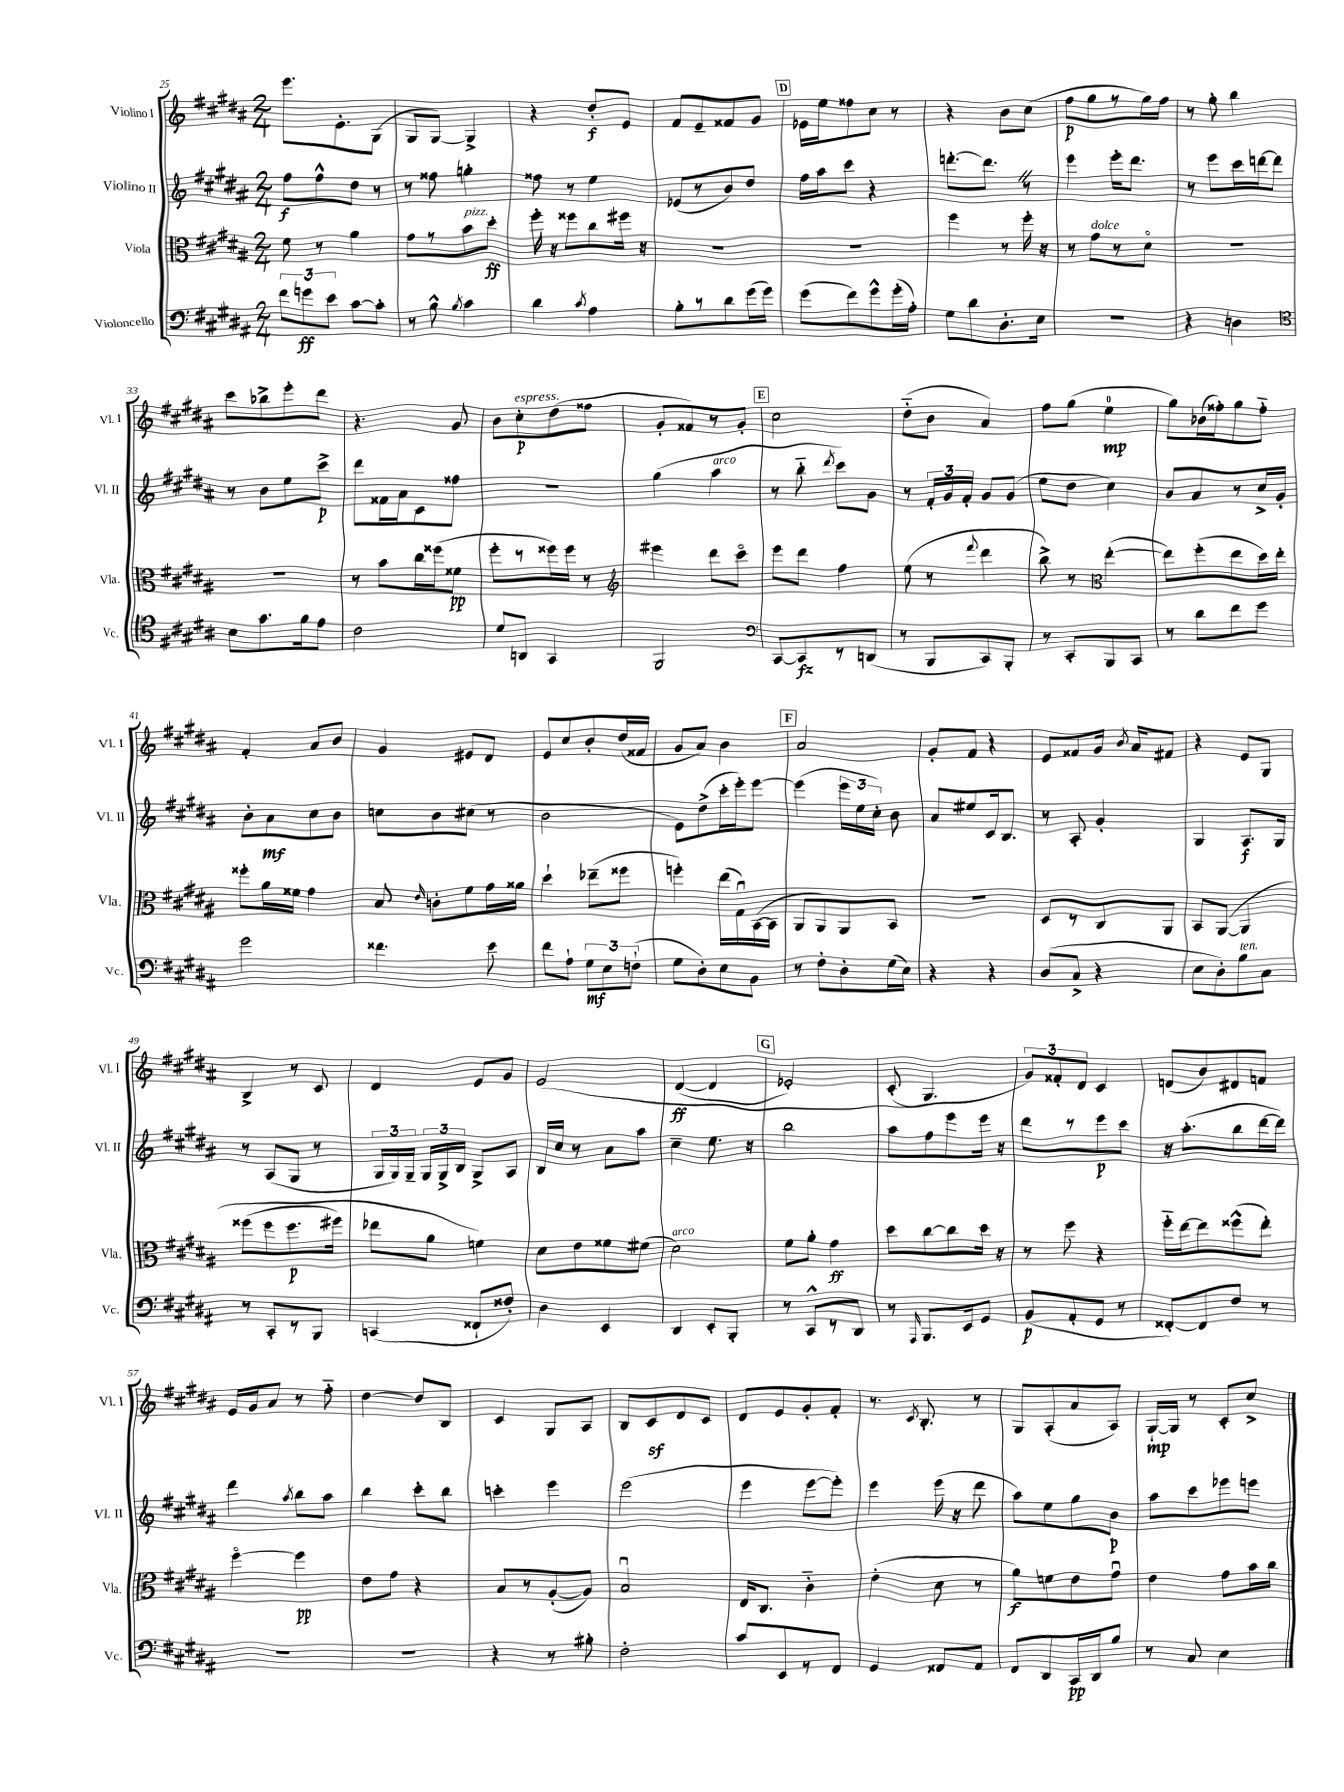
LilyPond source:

<<
\new StaffGroup <<
\new Staff = "s0" \with { instrumentName = "Violino I" shortInstrumentName = "Vl. I" } {
    \clef treble \key b \major \numericTimeSignature \time 2/4
    \autoBeamOff e'''8.[ e'8.-. gis8]( |
    gis8[ gis8]~) gis4-> |
    r4 dis''8[-.\f e'8] |
    fis'8[ e'8-- fisis'8 gis'8] |
    \mark \markup { \box "D" } ees'16[ e''16 fisis''8 cis''8] r8 |
    r4 b'8[ cis''8]( |
    fis''8[\p gis''8 r8 gis''16) fis''16] |
    r8 gis''8-. b''4 |
    cis'''8[ bes''8-> e'''8-. dis'''8] |
    r4. gis'8 |
    b'8[ cis''8-.\p^\markup { \italic "espress." } dis''8( fisis''8] |
    gis'8[-. fisis'8) r8 gis'8]-. |
    \mark \markup { \box "E" } cis''2 |
    dis''8[-_( b'8] ais'4) |
    fis''8[ gis''8]( e''4-0\mp |
    gis''8[) bes'16( fisis''16-.) gis''8 fisis''8]-_ |
    fis'4-. ais'8[ b'8] |
    gis'4 eis'8[ dis'8] |
    e'8[ cis''8 b'8-. dis''16( fisis'16] |
    gis'8[ ais'8]) b'4 |
    \mark \markup { \box "F" } ais'2 |
    gis'8[-. fis'8] r4 |
    e'8[ fisis'8 gis'16] \acciaccatura { b'8 } ais'16[ fis'8] |
    r4 e'8[ gis8] |
    b4-> r8 cis'8 |
    dis'4 e'8[ gis'8] |
    e'2\( |
    dis'4~\ff( dis'4 |
    \mark \markup { \box "G" } ees'2-.) |
    cis'8-.( gis4.\) |
    \tuplet 3/2 { gis'8[) fisis'8-. dis'8] } cis'4 |
    d'8[( b'8) dis'8 f'8] |
    e'16[ gis'16 ais'8] r8 fis''8-_ |
    dis''4~ dis''8[ b8] |
    cis'4 gis8[ ais8] |
    b8[ cis'8\sf dis'8 cis'8] |
    dis'8[ e'8 gis'8-. fis'8]-. |
    r8. \acciaccatura { cis'8 } b8.-. r8 |
    gis8[ ais8-.( ais'8 ais8]) |
    gis16[~-!\mp gis16] r8 cis'8[-. cis''8]-> \bar "|." |
}
\new Staff = "s1" \with { instrumentName = "Violino II" shortInstrumentName = "Vl. II" } {
    \clef treble \key b \major \numericTimeSignature \time 2/4
    \autoBeamOff fis''8[\f fis''8-^ dis''8] r8 |
    r8 fisis''8 g''4-. |
    fisis''8 r8 e''4 |
    ees'8[( r8 b'8) dis''8] |
    \mark \markup { \box "D" } fis''16[ ais''16 cis'''8] r4 |
    d'''8.[~-. d'''8.] \once \override BreathingSign.text = \markup { \musicglyph "scripts.caesura.straight" } \breathe r8 |
    e'''4 e'''16[-. dis'''8.] |
    r8 e'''8[ cis'''16 d'''16~ d'''8] |
    r8 b'8[ e''8 cis'''8]->\p |
    dis'''8[ fisis'16 ais'16 cis'8 fisis''8] |
    R2 |
    gis''4( ais''4^\markup { \italic "arco" } |
    \mark \markup { \box "E" } r8 b''8-_ \acciaccatura { dis'''8 } cis'''8[) gis'8] |
    r8 \tuplet 3/2 { fis'16[-. gis'16 fis'16]-. } gis'8[ gis'8]( |
    e''8[ dis''8] cis''4) |
    b'8[ ais'8 r8 cis''16-> gis'16]-. |
    b'8[-. ais'8\mf cis''8 b'8] |
    c''8[ b'8 cis''8]( r8 |
    b'2 |
    e'8[) dis''8->( cis'''16-. e'''16-.) e'''8]~ |
    \mark \markup { \box "F" } e'''4( \tuplet 3/2 { e'''16[ e''16 cis''16]-.) } b'8 |
    ais'8[ eis''8 cis'16 b8.] |
    r8 ais8-. gis'4-. |
    gis4 ais8.[\f gis16] |
    r8 ais8[( gis8] r8 |
    \tuplet 3/2 { gis16[ gis16) gis16]-- } \tuplet 3/2 { gis16[ gis16-> b16] } gis8[-> ais8] |
    b16[ cis''16] r8 ais'8[ ais''8] |
    cis''4-- e''8. r16 |
    \mark \markup { \box "G" } b''2 |
    ais''8[ fis''8 e'''8 e'''16] r16 |
    dis'''8[ r8 e'''8\p cis'''8] |
    r16 ais''8.[-.( b''8 dis'''16~ dis'''16]) |
    dis'''4 \acciaccatura { ais''8 } b''8[ ais''8] |
    b''4 cis'''8[-. b''8] |
    c'''4-. e'''4 |
    e'''2( |
    e'''4 e'''8[~ e'''8]-.) |
    e'''4 e'''16( r16 dis'''8 |
    ais''8[) e''8 gis''8 b'8]\p |
    ais''8[ cis'''8 ees'''8 e'''8] \bar "|." |
}
\new Staff = "s2" \with { instrumentName = "Viola" shortInstrumentName = "Vla." } {
    \clef alto \key b \major \numericTimeSignature \time 2/4
    \autoBeamOff fis'8 r8 ais'4 |
    gis'8[ r8 b'8^\markup { \italic "pizz." } dis''8]-.\ff |
    fis''16-. r16 fisis''8[ cis''8 fis''16] r16 |
    R2 |
    \mark \markup { \box "D" } R2 |
    fis''4 r8 fis''16-. r16 |
    r8 gis'8[^\markup { \italic "dolce" } r8 dis'8]\flageolet |
    R2 |
    R2 |
    r8 b'8[ cis''16 fisis''16( fisis'8]\pp |
    fis''8[-. r8 fisis''16) fisis''16] r8 |
    \clef treble eis'''4 dis'''8[ cis'''8]\flageolet |
    \mark \markup { \box "E" } e'''8[ dis'''8] fis''4 |
    e''8( r8 \appoggiatura { fis'''8 } dis'''4 |
    b''8->) r8 \clef alto e''4~-.( |
    e''8[) fis''8-.( e''8 dis''16) e''16]-. |
    fisis''8[-. ais'16 fisis'16] gis'4 |
    b8 \grace { e'16 } c'8[-. fis'8 gis'16 aisis'16] |
    dis''4-! ees''8[--( fisis''8] |
    f''4-.) e''16[( gis16\downbow) b,16~( b,16] |
    \mark \markup { \box "F" } ais,8[ ais,8) ais,8 b,8] |
    r2 |
    dis8[ r8 cis8 ais,8] |
    b,8[ ais,8]~\( ais,4 |
    fisis''8[( fisis''8 fisis''8.\p fis''16]) |
    ees''8[ ais'8] f'4\) |
    dis'8[ e'8 fisis'8 fis'8]( |
    dis'2^\markup { \italic "arco" }) |
    \mark \markup { \box "G" } fis'8[ ais'8]-. gis'4\ff |
    dis''8[ cis''8~ cis''8 dis''16] r16 |
    r8 fis''8 r4 |
    fis''16[-_ e''16~ e''8 fisis''8-^( e''8]-.) |
    fis''4~\flageolet fis''4\pp |
    e'8[ gis'8] r4 |
    b8[ r8 ais8~-.( ais8]) |
    b2\downbow |
    e16[ cis8.] cis'4-_ |
    e'4-.( dis'8 r8 |
    ais'8[\f) f'8 e'8 gis'8]\downbow |
    e'4 gis'8[ b'16 cis''16] \bar "|." |
}
\new Staff = "s3" \with { instrumentName = "Violoncello" shortInstrumentName = "Vc." } {
    \clef bass \key b \major \numericTimeSignature \time 2/4
    \autoBeamOff \tuplet 3/2 { fis'8[ g'8\ff e'8] } cis'8[~ cis'8]-. |
    r8 b8-^ \acciaccatura { b8 } cis'4 |
    dis'4 \acciaccatura { cis'8 } ais4 |
    b8[-. r8 dis'8 gis'16( gis'16]) |
    \mark \markup { \box "D" } gis'8[( fis'8) gis'8-^ gis'16-.( ais16]-.) |
    gis8[ dis'8 dis8.-. e16] |
    r2 |
    r4 d4 |
    \clef tenor b8[ gis'8. fis'16 e'8] |
    cis'2 |
    dis'8[ a,8] gis,4 |
    fis,2 |
    \mark \markup { \box "E" } \clef bass cis,8[~ cis,8\fz r8 d,8]( |
    r8 b,,8[ cis,8) b,,8]-. |
    r8 cis,8[-. b,,8 cis,8] |
    r8 dis'8[ fis'8 gis'8] |
    gis'2 |
    fisis'4. e'8 |
    fis'8[ ais8]-! \tuplet 3/2 { gis8[\mf e8 f8]-!( } |
    gis8[ dis8-.) e8 b,8] |
    \mark \markup { \box "F" } r8 fis8[-. dis8-. gis16( e16]) |
    r4 r4 |
    dis8[( cis8]-> r4 |
    e8[ dis8-.) b8^\markup { \italic "ten." } cis8] |
    r8 cis,8[-. r8 b,,8] |
    c,4( fisis,8[-! fisis8]-.) |
    dis4 e,4 |
    dis,4 e,8[-. b,,8]-. |
    \mark \markup { \box "G" } r8 cis,8[-^ r8 dis,8] |
    r8 \grace { ais,,16 } b,,8.[ e,16 gis,8] |
    b,8[\p( ais,8-. gis,8] r8 |
    fisis,8[~-.) fisis,8 fis8] r8 |
    R2 |
    R2 |
    r4 r8 bis8-. |
    fis2-. |
    cis'8[ e,8 r8 fis,8] |
    gis,4 fisis,8[ ais,8] |
    fis,8[ dis,8 cis,16\pp dis,16 b8] |
    r8 cis8 e4 \bar "|." |
}
>>
>>
\layout { \context { \Score currentBarNumber = #25 } }
